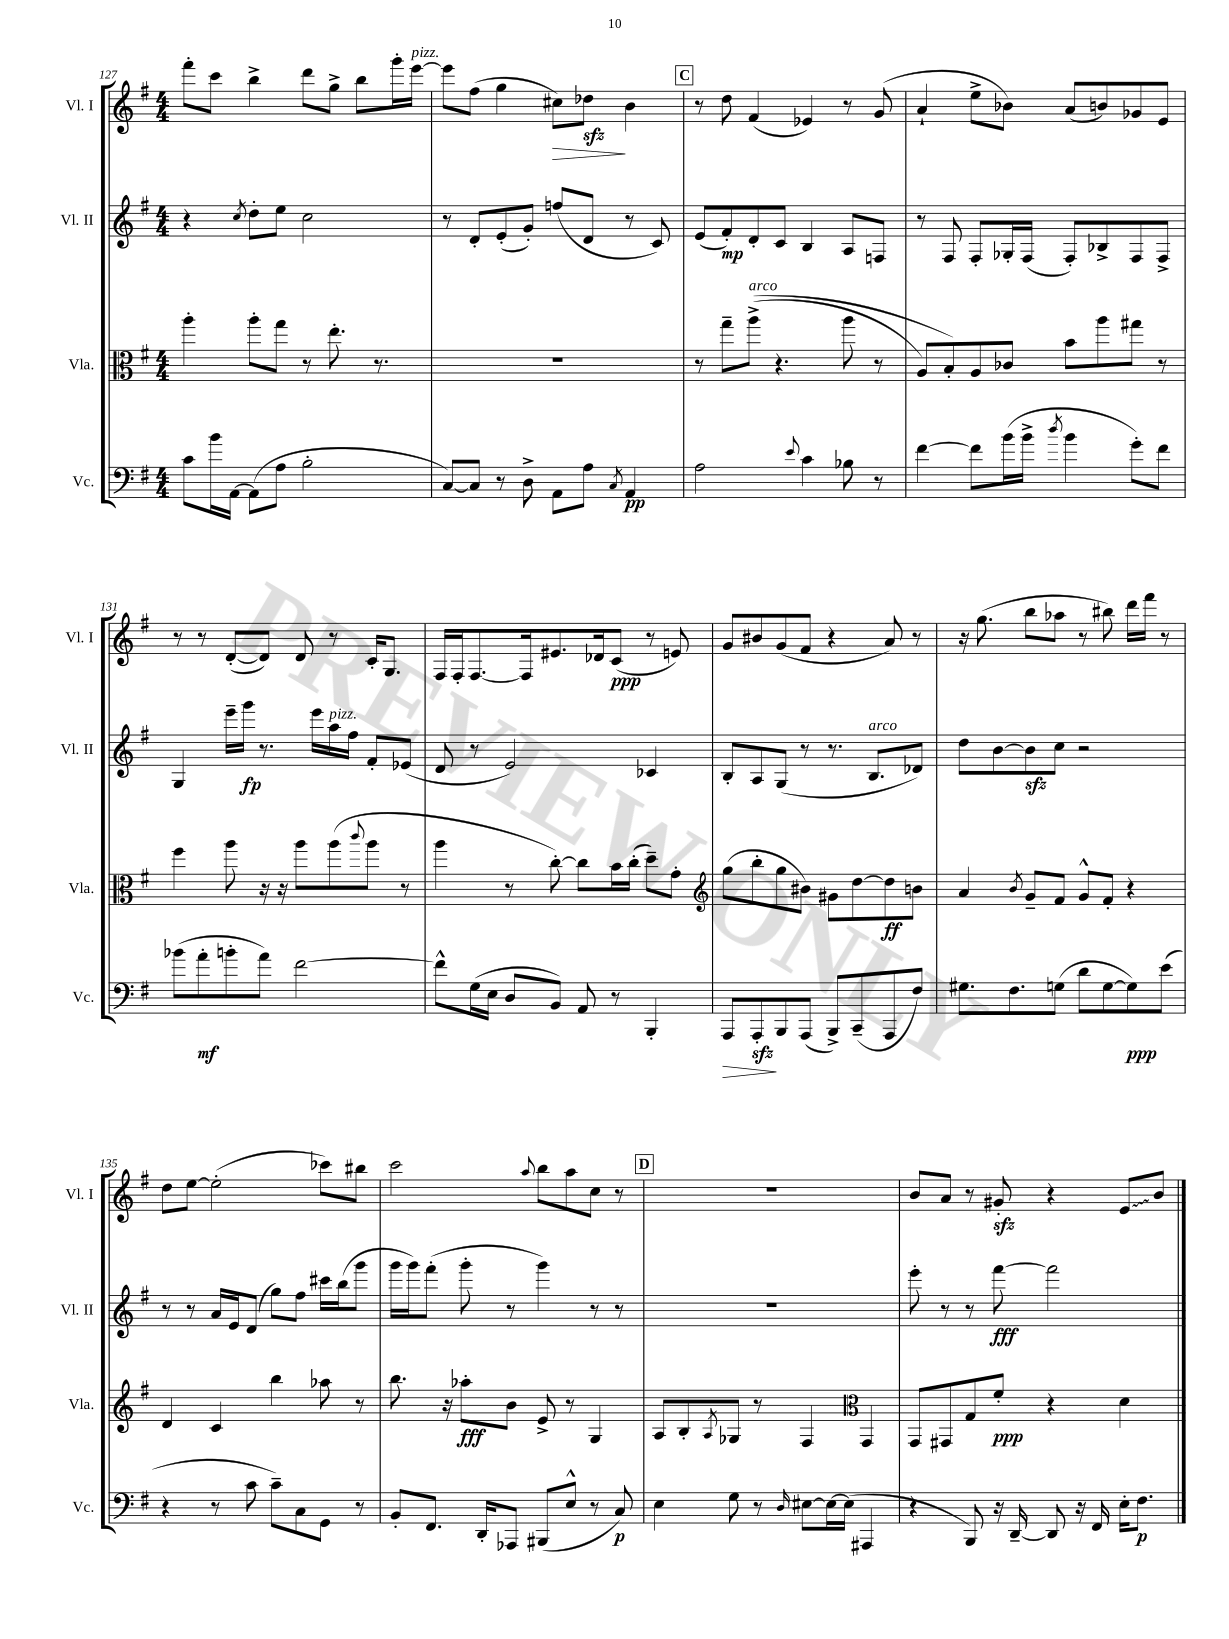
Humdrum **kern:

**kern	**kern	**kern	**kern
*staff4	*staff3	*staff2	*staff1
*clefF4	*clefC3	*clefG2	*clefG2
*k[f#]	*k[f#]	*k[f#]	*k[f#]
*M4/4	*M4/4	*M4/4	*M4/4
8c	4aa'	4r	8fff#'
16b	.	.	8ccc
[16AA	.	.	.
.	.	8qcc	.
(8AA]	8aa'	8dd'	4bb^
8A	8gg	8ee	.
2B'	8r	2cc	8ddd
.	8.ee'	.	8gg^
.	.	.	8bb
.	8.r	.	.
.	.	.	16ggg'
.	.	.	[16eee
=	=	=	=
[8C)	1r	8r	8eee]
8C]	.	8d'	(8ff#
8r	.	(8e'	4gg
8D^	.	8g')	.
8AA	.	(8ff	8cc#)
8A	.	8d	8dd-
8qC	.	.	.
4AA	.	8r	4b
.	.	8c)	.
=	=	=	=
2A	8r	(8e	8r
.	8gg~	8f#')	8dd
.	&((8aa^	8d'	(4f#
.	4.r	8c	.
8qqe	.	.	.
4c	.	4B	4e-)
8B-	8aa	8A	8r
8r	8r	8F	(8g
=	=	=	=
[4f#	8A)	8r	4a`
.	8B'&)	8F#	.
8f#]	8A	8F#'	8ee^
(16b	8c-	16G-'	8b-)
16b^	.	(16F#	.
8qdd	.	.	.
4b	8b	8F#')	(8a
.	8aa	8B-^	8b)
8g')	8gg#	8F#	8g-
8f#	8r	8F#^	8e
=	=	=	=
(8b-	4ff#	4G	8r
8a'	.	.	8r
8b'	8aa	16eee~	([8d'
.	.	16ggg	.
8a)	16r	8.r	8d])
.	16r	.	.
[2f#	8aa	.	8d
.	.	16eee	.
.	(8aa	16aa	8r
.	.	16ff#	.
.	8qqccc	.	.
.	8aa	8f#'	16c'
.	.	.	8.G
.	8r	(8e-	.
=	=	=	=
8f#^^]	4aa	8d	16F#
.	.	.	16F#'
(16G	.	8r	[8.F#
16E	.	.	.
8D	8r	2e)	.
.	.	.	16F#]
8BB)	[8cc')	.	8.e#
8AA	8cc]	.	.
.	.	.	16d-
8r	16b	.	(8c
.	(16cc'	.	.
4BBB'	8dd~)	4c-	8r
.	8g'	.	8e)
=	=	=	=
*	*clefG2	*	*
8AAA	(8gg	8B'	8g
8AAA'	8bb'	8A	8b#
8BBB	8gg	(8G	(8g
(8AAA	8b#)	8r	8f#
8BBB^)	8g#	8.r	4r
(8CC~	[8dd	.	.
.	.	8.B	.
8AAA	8dd]	.	8a)
8F#)	8b	8d-)	8r
=	=	=	=
8.G#	4a	8dd	16r
.	.	.	(8.gg
.	.	[8b	.
8.F#	.	.	.
.	8qb	.	.
.	8g~	8b]	8bb
(8G	8f#	8cc	8aa-
8d	8g^^	2r	8r
[8G	8f#'	.	8bb#)
8G])	4r	.	16ddd
.	.	.	16fff#
(8e	.	.	8r
=	=	=	=
4r	4d	8r	8dd
.	.	8r	[8ee
8r	4c	16a	(2ee']
.	.	16e	.
8c	.	(8d	.
8c~)	4bb	8gg)	.
8C	.	8ff#	.
8GG	8aa-	16ccc#	8ccc-)
.	.	(16bb	.
8r	8r	8ggg	8bb#
=	=	=	=
8BB'	8.bb	16ggg	2ccc
.	.	16ggg)	.
8.FF#	.	(8fff#'	.
.	16r	.	.
.	8aa-'	8ggg'	.
16DD'	.	.	.
8AAA-	8b	8r	.
.	.	.	8qqaa
(8BBB#	8e^	4ggg)	8bb
8E^^	8r	.	8aa
8r	4G	8r	8cc
8C)	.	8r	8r
=	=	=	=
4E	8A	1r	1r
.	8B'	.	.
.	8qA	.	.
8G	8G-	.	.
8r	8r	.	.
16qqD	.	.	.
[8E#	4F#	.	.
16E#_	.	.	.
(16E#]	.	.	.
*	*clefC3	*	*
4AAA#	4GG	.	.
=	=	=	=
4r	8GG	8eee'	8b
.	8GG#	8r	8a
8BBB)	8G	8r	8r
16r	8f#'	[8fff#	8g#'
[16DD~	.	.	.
8DD]	4r	2fff#]	4r
16r	.	.	.
16FF#	.	.	.
16E'	4d	.	8e
8.F#	.	.	.
.	.	.	8b
==	==	==	==
*-	*-	*-	*-
